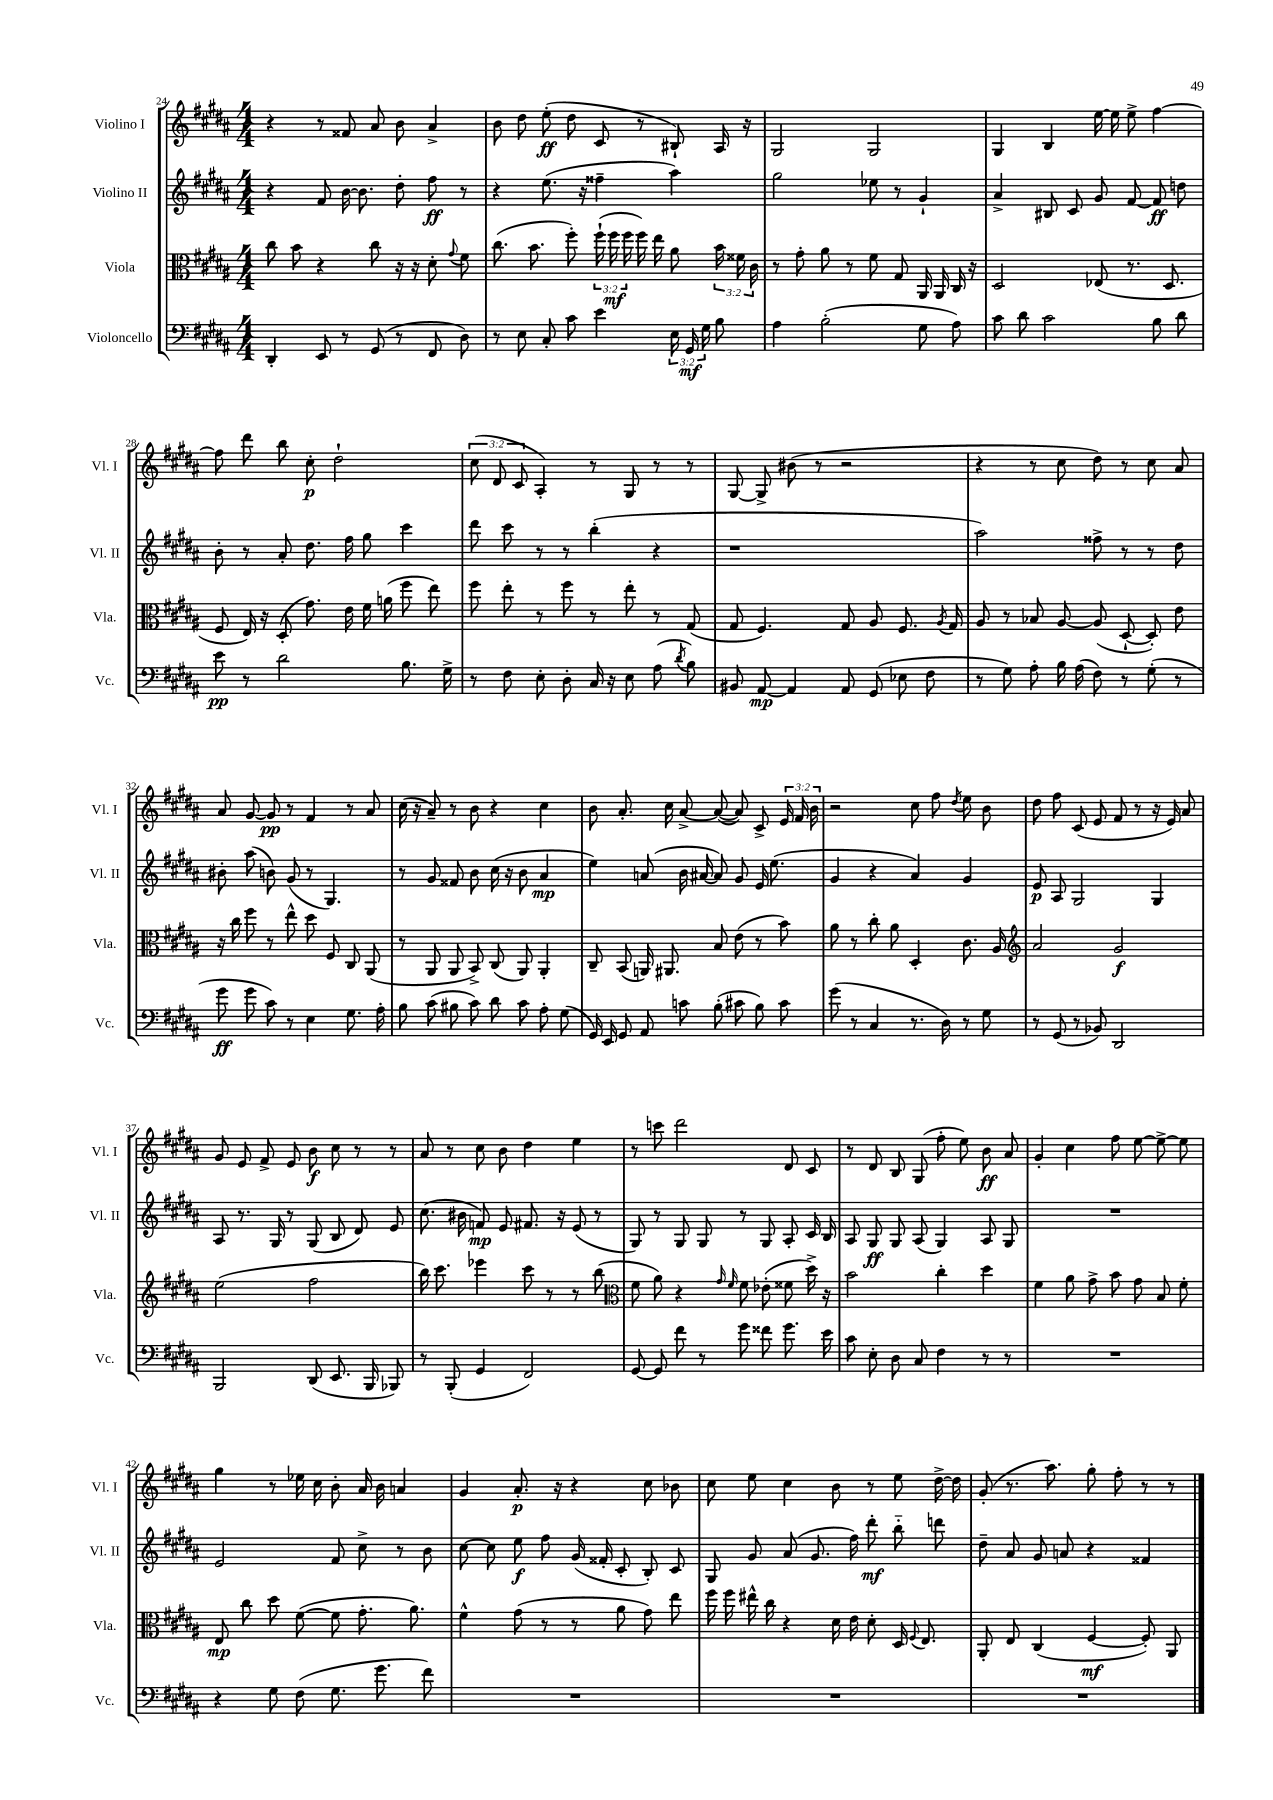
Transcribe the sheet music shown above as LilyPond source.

<<
\new StaffGroup <<
\new Staff = "s0" \with { instrumentName = "Violino I" shortInstrumentName = "Vl. I" } {
    \clef treble \key b \major \numericTimeSignature \time 4/4 \override Staff.TupletNumber.text = #tuplet-number::calc-fraction-text
    \autoBeamOff r4 r8 fisis'8 ais'8 b'8 ais'4-> |
    b'8 dis''8 e''8-.\ff( dis''8 cis'8 r8 bis8-!) ais16 r16 |
    gis2 gis2 |
    gis4 b4 e''16~ e''16 e''8-> fis''4~ |
    fis''8 dis'''8 b''8 cis''8-.\p dis''2-! |
    \tuplet 3/2 { cis''8( dis'8 cis'8 } ais4-.) r8 gis8 r8 r8 |
    gis8~ gis8-> bis'8( r8 r2 |
    r4 r8 cis''8 dis''8) r8 cis''8 ais'8 |
    ais'8 gis'8~ gis'8\pp r8 fis'4 r8 ais'8 |
    cis''16( r16 ais'8--) r8 b'8 r4 cis''4 |
    b'8 ais'8.-. cis''16 ais'8~-> ais'8~( ais'8) cis'8-> \tuplet 3/2 { e'16 fis'16 b'16 } |
    r2 cis''8 fis''8 \acciaccatura { dis''8 } e''8 b'8 |
    dis''8 fis''8 cis'8( e'8 fis'8 r8 r16 e'16) ais'8 |
    gis'8 e'8 fis'8-> e'8 b'8\f cis''8 r8 r8 |
    ais'8 r8 cis''8 b'8 dis''4 e''4 |
    r8 c'''8 dis'''2 dis'8 cis'8 |
    r8 dis'8 b8 gis8( fis''8-. e''8) b'8\ff ais'8 |
    gis'4-. cis''4 fis''8 e''8~ e''8~-> e''8 |
    gis''4 r8 ees''16 cis''16 b'8-. ais'16 b'16 a'4 |
    gis'4 ais'8.-.\p r16 r4 cis''8 bes'8 |
    cis''8 e''8 cis''4 b'8 r8 e''8 dis''16~-> dis''16 |
    gis'8-.( r8. ais''8.) gis''8-. fis''8-. r8 r8 \bar "|." |
}
\new Staff = "s1" \with { instrumentName = "Violino II" shortInstrumentName = "Vl. II" } {
    \clef treble \key b \major \numericTimeSignature \time 4/4
    \autoBeamOff r4 fis'8 b'16~ b'8. dis''8-. fis''8\ff r8 |
    r4 e''8.( r16 fisis''4-- ais''4) |
    gis''2 ees''8 r8 gis'4-! |
    ais'4-> bis8 cis'8 gis'8 fis'8~ fis'8\ff d''8 |
    b'8-. r8 ais'8-. dis''8. fis''16 gis''8 cis'''4 |
    dis'''8 cis'''8 r8 r8 b''4-.( r4 |
    r1 |
    ais''2) fisis''8-> r8 r8 dis''8 |
    bis'8-. ais''8( b'8) gis'8( r8 gis4.) |
    r8 gis'8 fisis'8 b'8 cis''16( r16 b'8 ais'4\mp |
    e''4) a'8( b'16 ais'16~ ais'8) gis'8 e'16 e''8.( |
    gis'4 r4 ais'4) gis'4 |
    e'8\p ais8 gis2 gis4 |
    ais8 r8. gis16 r8 gis8( b8 dis'8) e'8 |
    cis''8.( bis'16 f'8\mp) e'8 fis'8. r16 e'8( r8 |
    gis8) r8 gis8 gis8 r8 gis8 ais8-. cis'16 b16 |
    ais8 gis8\ff gis8 ais8( gis4) ais8 gis8 |
    R1 |
    e'2 fis'8 cis''8-> r8 b'8 |
    cis''8~ cis''8 e''8\f fis''8 gis'16( fisis'16-. cis'8-. b8-.) cis'8 |
    gis8 gis'8 ais'8( gis'8. fis''16) dis'''8-.\mf b''8-_ d'''8 |
    dis''8-- ais'8 gis'8 a'8 r4 fisis'4 \bar "|." |
}
\new Staff = "s2" \with { instrumentName = "Viola" shortInstrumentName = "Vla." } {
    \clef alto \key b \major \numericTimeSignature \time 4/4 \override Staff.TupletNumber.text = #tuplet-number::calc-fraction-text
    \autoBeamOff cis''8 b'8 r4 cis''8 r16 r16 dis'8-. \appoggiatura { gis'8 } fis'8 |
    cis''8.( b'8. fis''8-.) \tuplet 3/2 { fis''16-!( fis''16\mf fis''16 } fis''16) e''16 ais'8 \tuplet 3/2 { b'16 fisis'16 cis'16 } |
    r8 gis'8-. ais'8 r8 fis'8 gis8 ais,16 ais,16 cis16 r16 |
    dis2 ees8( r8. dis8. |
    fis8 e16) r16 dis8-.( gis'8.) e'16 fis'16 a'16( fis''8 e''8) |
    fis''8 e''8-. r8 fis''8 r8 e''8-. r8 gis8( |
    gis8 fis4.) gis8 ais8 fis8. \acciaccatura { ais8 } gis16 |
    ais8 r8 bes8 ais8~ ais8( dis8~-! dis8-.) e'8 |
    r16 cis''16 fis''8 r8 e''8-^ dis''8 fis8 cis8 ais,8( |
    r8 ais,8 ais,8 b,8->) cis8( ais,8) ais,4-. |
    cis8-- b,8( a,16) ais,8. b8 e'8( r8 b'8) |
    ais'8 r8 cis''8-. ais'8 dis4-. cis'8. ais16 |
    \clef treble ais'2 gis'2\f |
    e''2( fis''2 |
    b''16) cis'''8. ees'''4 cis'''8 r8 r8 b''8( |
    \clef alto fis'8 ais'8) r4 \grace { gis'16 fis'16 } fis'8 ees'8-.( fisis'8 dis''16->) r16 |
    b'2 cis''4-. dis''4 |
    fis'4 ais'8 gis'8-> b'8 gis'8 b8 fis'8-. |
    e8\mp cis''8 dis''8 fis'8~( fis'8 gis'8.-. ais'8.) |
    fis'4-^ gis'8( r8 r8 ais'8 gis'8) e''8 |
    fis''16 fis''16 eis''16-^ cis''16 r4 dis'16 e'16 dis'8-. dis16 \appoggiatura { fis8 } e8. |
    ais,8-. e8 cis4( fis4~\mf fis8-.) ais,8 \bar "|." |
}
\new Staff = "s3" \with { instrumentName = "Violoncello" shortInstrumentName = "Vc." } {
    \clef bass \key b \major \numericTimeSignature \time 4/4 \override Staff.TupletNumber.text = #tuplet-number::calc-fraction-text
    \autoBeamOff dis,4-. e,8 r8 gis,8( r8 fis,8 dis8) |
    r8 e8 cis8-. cis'8 e'4 \tuplet 3/2 { e16 gis,16\mf gis16 } b8 |
    ais4 b2-.( gis8 ais8) |
    cis'8 dis'8 cis'2 b8 dis'8 |
    e'8\pp r8 dis'2 b8. gis16-> |
    r8 fis8 e8-. dis8-. cis16 r16 e8 ais8( \acciaccatura { dis'8 } b8) |
    bis,8 ais,8~\mp ais,4 ais,8 gis,8( ees8 fis8 |
    r8 gis8) ais8-. b16 ais16( fis8) r8 gis8-.( r8 |
    gis'8\ff gis'8 cis'8) r8 e4 gis8. ais16-. |
    b8 cis'8( bis8 cis'8) dis'8 cis'8 ais8-. gis8( |
    gis,16) e,16 gis,8 ais,8 c'8 b8-.( cis'8 b8) cis'8 |
    gis'8( r8 cis4 r8. dis16) r8 gis8 |
    r8 gis,8( r8 bes,8) dis,2 |
    b,,2 dis,8( e,8. b,,16 bes,,8) |
    r8 b,,8-.( gis,4 fis,2) |
    gis,8~ gis,8 fis'8 r8 gis'8 fisis'8 gis'8. e'16 |
    cis'8 e8-. dis8 cis8 fis4 r8 r8 |
    R1 |
    r4 gis8 fis8( gis8. gis'8. fis'8) |
    R1 |
    R1 |
    R1 \bar "|." |
}
>>
>>
\layout { \context { \Score currentBarNumber = #24 } }
